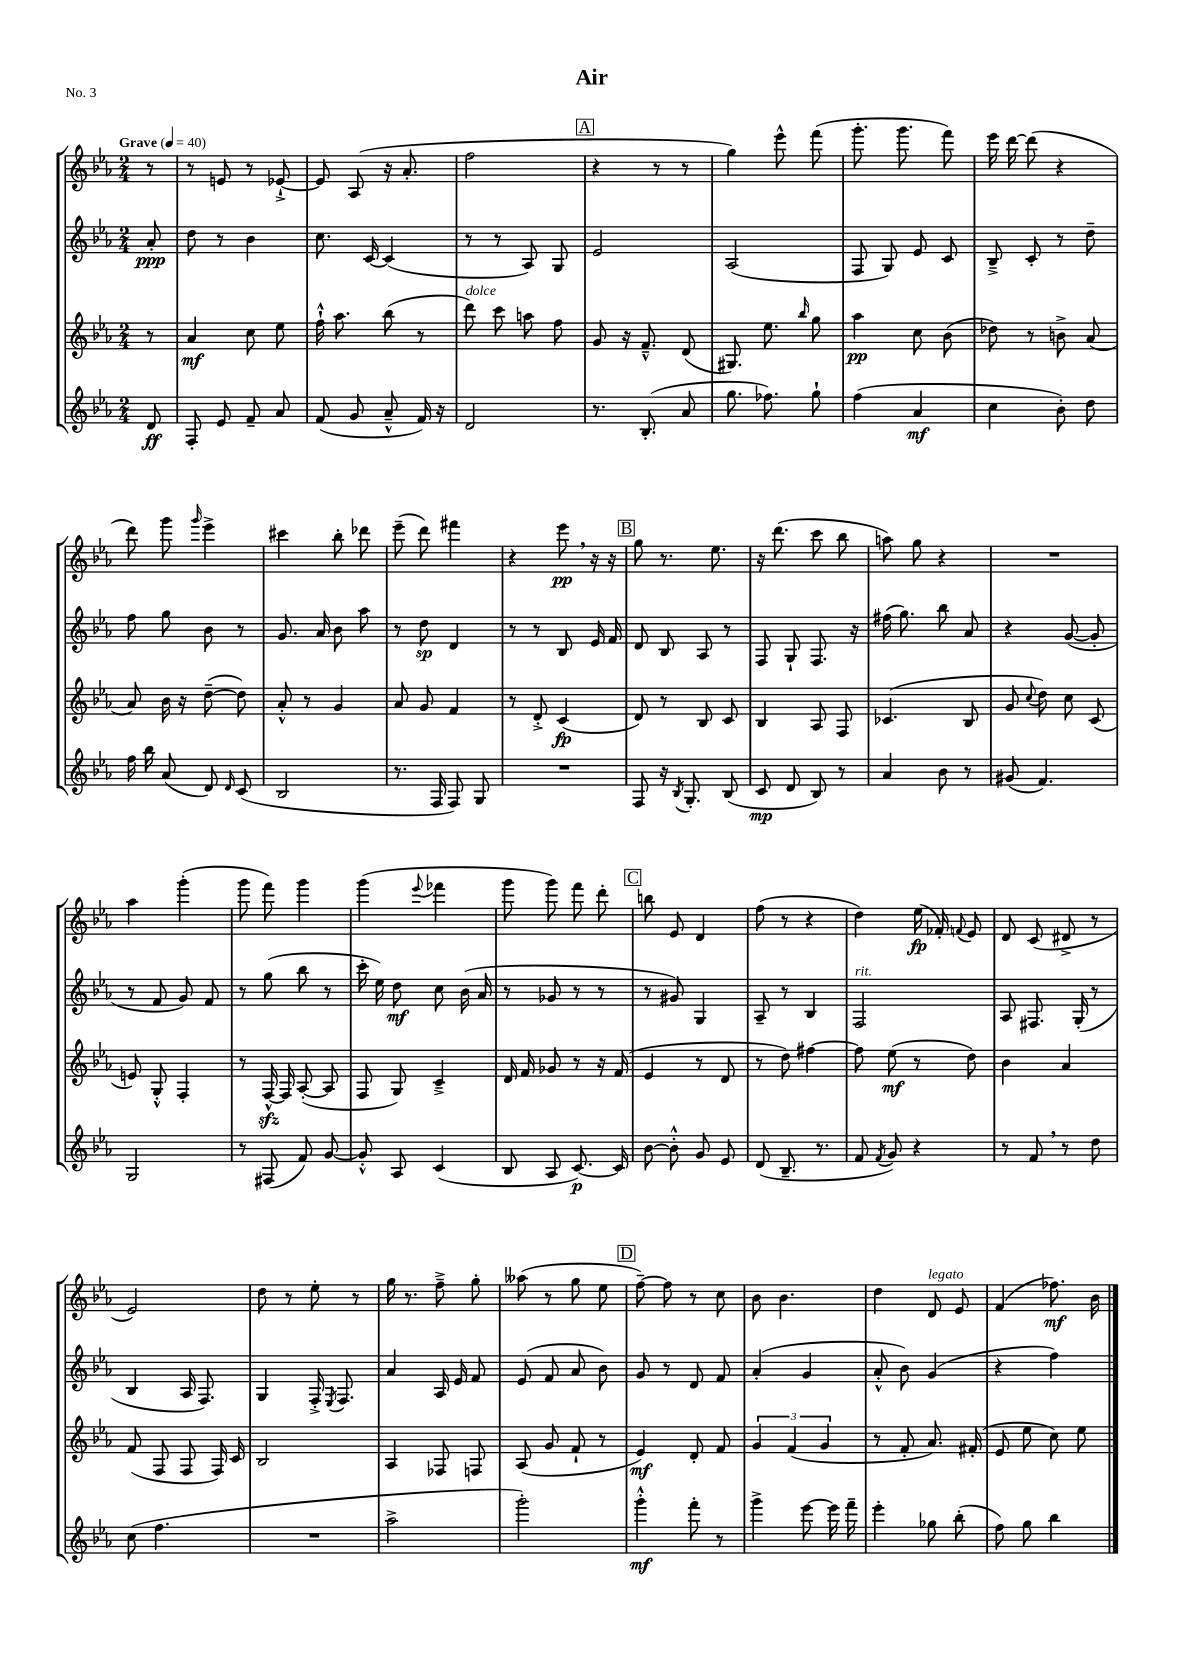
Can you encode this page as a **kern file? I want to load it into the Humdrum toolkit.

**kern	**kern	**kern	**kern
*staff4	*staff3	*staff2	*staff1
*clefG2	*clefG2	*clefG2	*clefG2
*k[b-e-a-]	*k[b-e-a-]	*k[b-e-a-]	*k[b-e-a-]
*M2/4	*M2/4	*M2/4	*M2/4
*MM40	*MM40	*MM40	*MM40
8d/	8r	8a-'/	8r
=	=	=	=
8F'/	4a-/	8dd\	8r
8e-/	.	8r	8e/
8f~/	8cc\	4b-\	8r
8a-/	8ee-\	.	[8e-`^/
=	=	=	=
(8f/	16ff`^^\	8.cc\	8e-/]
.	8.aa-\	.	.
8g/	.	.	(8A-/
.	.	[16c/	.
8a-~^^/	(8bb-\	(4c/]	16r
.	.	.	8.a-'/
16f/)	8r	.	.
16r	.	.	.
=	=	=	=
2d/	8ddd\)	8r	2ff\
.	8ccc\	8r	.
.	8aa\	8A-/)	.
.	8ff\	8G/	.
=	=	=	=
8.r	8g/	2e-/	4r
.	16r	.	.
(8.B-'/	8.f~^^/	.	.
.	.	.	8r
8a-/	(8d/	.	8r
=	=	=	=
8.gg\	8.G#/)	(2A-/	4gg\)
8.ff-\)	8.ee-\	.	.
.	.	.	8eee-^^\
.	16qqbb-/	.	.
8gg`\	8gg\	.	(8fff\
=	=	=	=
(4ff\	4aa-\	8F/	8.ggg'\
.	.	8G/)	.
.	.	.	8.ggg\
4a-/	8cc\	8e-/	.
.	(8b-\	8c/	8fff\)
=	=	=	=
4cc\	8dd-\)	8B-~^/	16eee-\
.	.	.	[16ddd\
.	8r	8c'/	(8ddd\]
8b-'\)	8b^\	8r	4r
8dd\	(8a-/	8dd~\	.
=	=	=	=
16ff\	8a-/)	8ff\	8ddd\)
16bb-\	.	.	.
(8a-/	16b-\	8gg\	8ggg\
.	16r	.	.
.	.	.	16qqggg/
8d/)	([8dd~\	8b-\	4eee-^\
16qqd/	.	.	.
(8c/	8dd\])	8r	.
=	=	=	=
2B-/	8a-'^^/	8.g/	4ccc#\
.	8r	.	.
.	.	16a-/	.
.	4g/	8b-\	8bb-'\
.	.	8aa-\	8ddd-\
=	=	=	=
8.r	8a-/	8r	(8eee-~\
.	8g/	8dd\	8ddd\)
16F/	.	.	.
8F/)	4f/	4d/	4fff#\
8G/	.	.	.
=	=	=	=
2r	8r	8r	4r
.	8d'^/	8r	.
.	(4c/	8B-/	8eee-\
.	.	16e-/	16r
.	.	16f/	16r
=	=	=	=
8F/	8d/)	8d/	8gg\
16r	8r	8B-/	8.r
8qB-/	.	.	.
8.G'/	.	.	.
.	8B-/	8A-/	.
.	.	.	8.ee-\
(8B-/	8c/	8r	.
=	=	=	=
8c/	4B-/	8F/	16r
.	.	.	(8.ddd\
8d/	.	8G`/	.
8B-/)	8A-/	8.F/	8ccc\
8r	8F/	.	8bb-\
.	.	16r	.
=	=	=	=
4a-/	(4.c-/	(16ff#\	8aa\)
.	.	8.gg\)	.
.	.	.	8gg\
8b-\	.	8bb-\	4r
8r	8B-/	8a-/	.
=	=	=	=
(8g#/	8g/	4r	2r
.	8qqcc/	.	.
4.f/)	8dd\)	.	.
.	8cc\	([8g/	.
.	(8c/	8g'/]	.
=	=	=	=
2G/	8e/)	8r	4aa-\
.	8G'^^/	8f/	.
.	4F'/	8g/)	(4ggg'\
.	.	8f/	.
=	=	=	=
8r	8r	8r	8ggg\
(8F#/	[16F^^/	(8gg\	8fff\)
.	16F/]	.	.
8f/)	([8A-'/	8bb-\	4ggg\
[8g/	8A-/]	8r	.
=	=	=	=
8g'^^/]	8F/	16ccc'\	(4ggg\
.	.	16ee-\)	.
8A-/	8G/)	8dd\	.
.	.	.	8qqeee-/
(4c/	4c~^/	8cc\	4fff-\
.	.	(16b-\	.
.	.	16a-/	.
=	=	=	=
8B-/	16d/	8r	8ggg\
.	16f/	.	.
8A-/	8g-/	8g-/	8ggg\)
[8.c/)	8r	8r	8fff\
.	16r	8r	8ddd'\
16c/]	(16f/	.	.
=	=	=	=
[8b-\	4e-/	8r	8bb\
8b-'^^\]	.	8g#/)	8e-/
8g/	8r	4G/	4d/
8e-/	8d/	.	.
=	=	=	=
(8d/	8r	8A-~/	(8ff\
8.B-~/	8dd\)	8r	8r
.	[4ff#\	4B-/	4r
8.r	.	.	.
=	=	=	=
8f/	8ff#\]	2F/	4dd\)
8qf/	.	.	.
8g/)	(8ee-\	.	.
4r	8r	.	(16ee-\
.	.	.	16f-'/)
.	.	.	8qqf/
.	8dd\)	.	8e-/
=	=	=	=
8r	4b-\	8A-/	8d/
8f/	.	8.F#/	(8c/
8r	4a-/	.	8d#^/
.	.	(16G'/	.
8dd\	.	8r	8r
=	=	=	=
(8cc\	(8f/	4B-/	2e-/)
4.ff\	8F/	.	.
.	8F/	16A-/	.
.	.	8.F/)	.
.	16F/)	.	.
.	16c/	.	.
=	=	=	=
2r	2B-/	4G/	8dd\
.	.	.	8r
.	.	16F'^/	8ee-'\
.	.	8qE-/	.
.	.	8.F/	.
.	.	.	8r
=	=	=	=
2aa-^\	4A-/	4a-/	16gg\
.	.	.	8.r
.	8F-/	16A-/	8ff~^\
.	.	16e-/	.
.	8F/	8f/	8gg'\
=	=	=	=
2ggg'\)	(8A-/	(8e-/	(8aa--\
.	8g/	8f/	8r
.	8f`/	8a-/	8gg\
.	8r	8b-\)	8ee-\
=	=	=	=
4ggg'^^\	4e-/)	8g/	[8ff~\)
.	.	8r	8ff\]
8fff'\	8d'/	8d/	8r
8r	8f/	8f/	8cc\
=	=	=	=
4ggg^\	6g/	(4a-'/	8b-\
.	.	.	4.b-\
.	(6f/	.	.
[8eee-\	.	4g/	.
.	6g/	.	.
16eee-\]	.	.	.
16fff~\	.	.	.
=	=	=	=
4eee-'\	8r	8a-'^^/	4dd\
.	8f'/	8b-\)	.
8gg-\	8.a-/)	(4g/	8d/
(8bb-'\	.	.	8e-/
.	(16f#'/	.	.
=	=	=	=
8ff\)	8e-/	4r	(4f/
8gg\	8ee-\	.	.
4bb-\	8cc\)	4ff\)	8.ff-\)
.	8ee-\	.	.
.	.	.	16b-\
==	==	==	==
*-	*-	*-	*-
